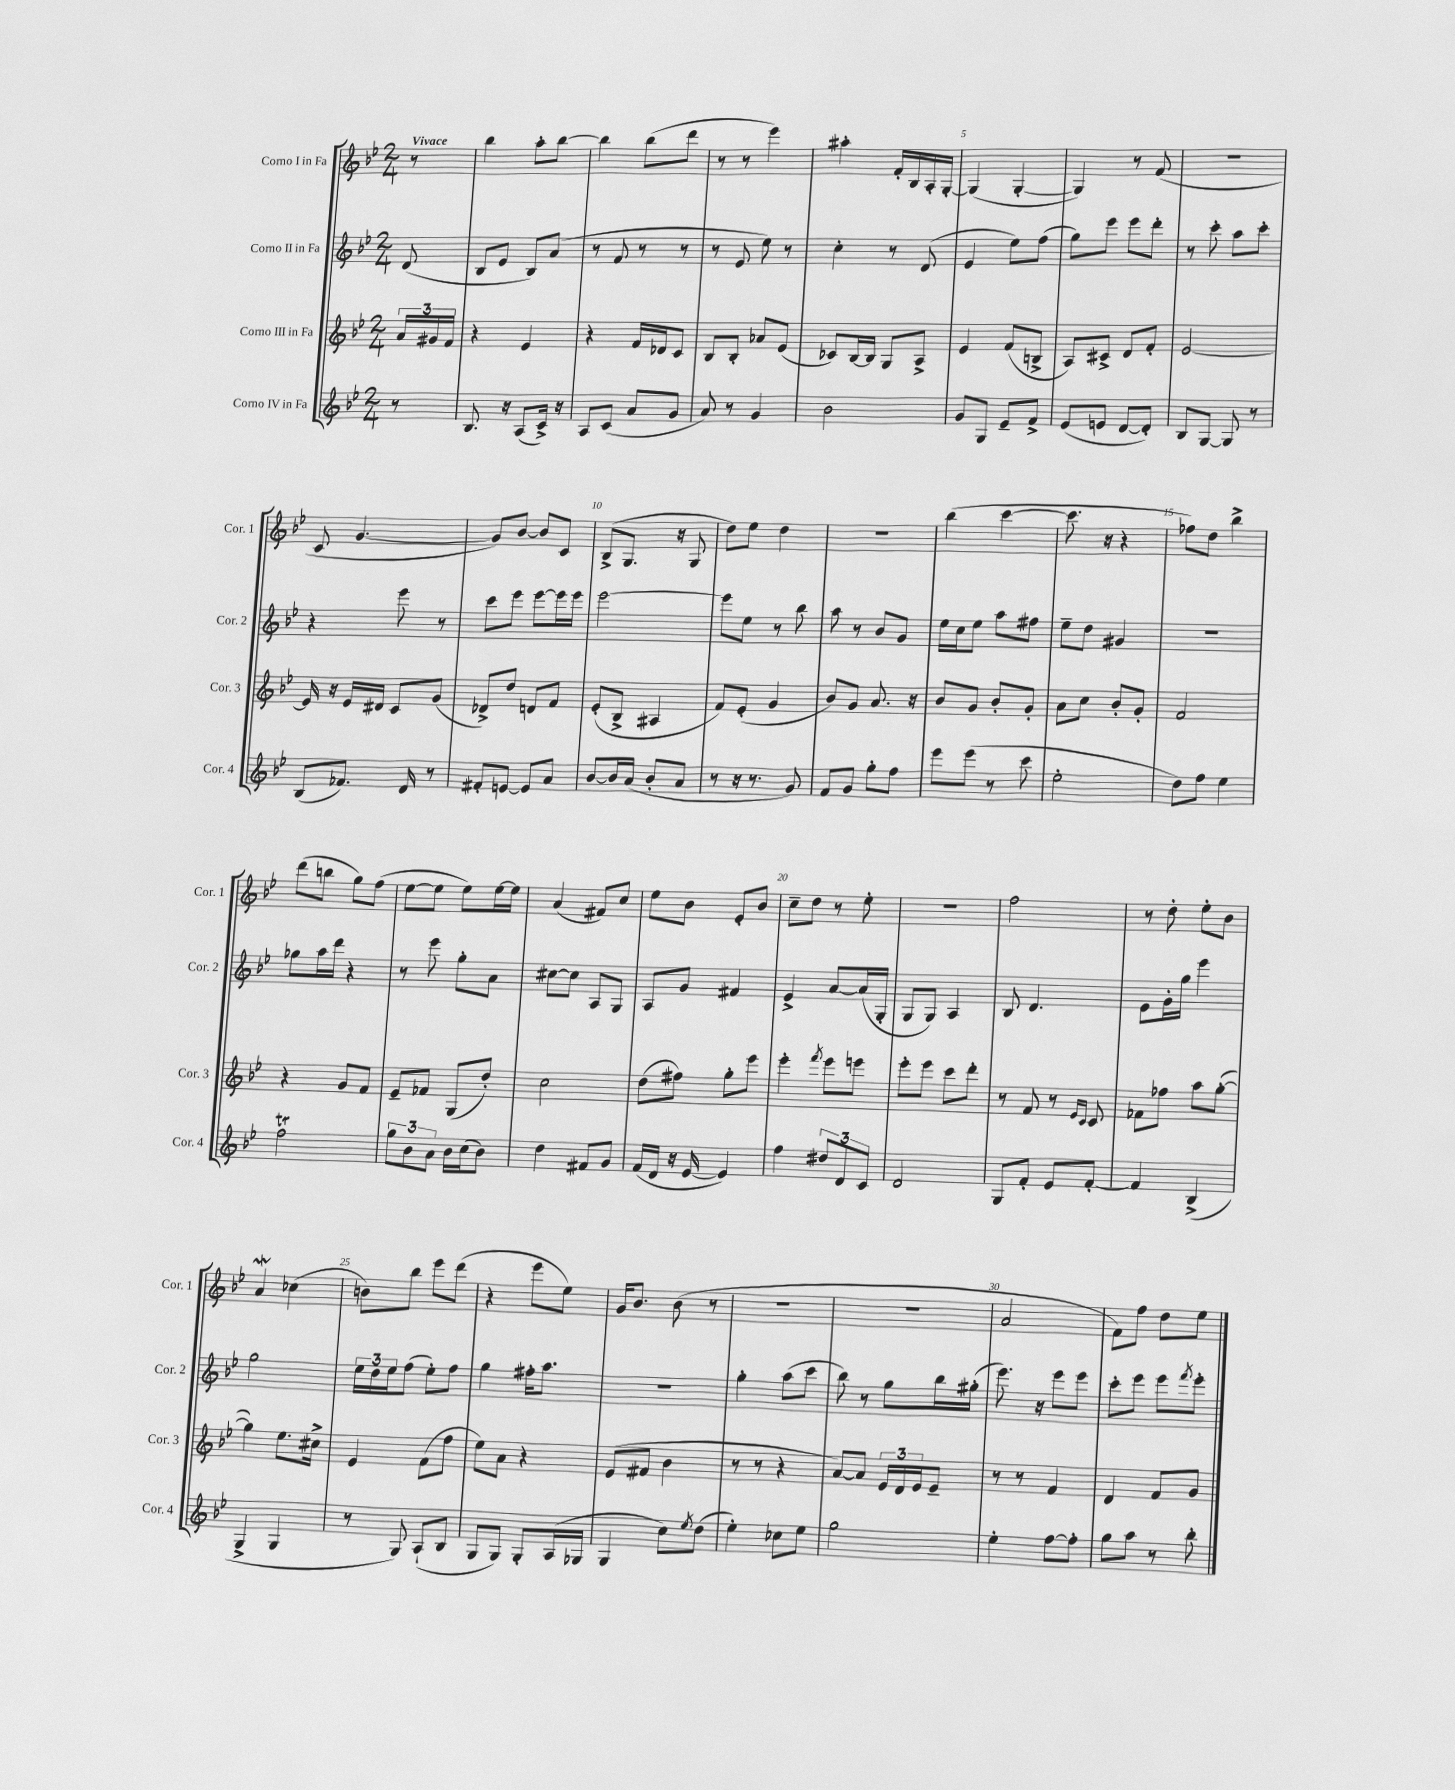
<<
\new StaffGroup <<
\new Staff = "s0" \with { instrumentName = "Corno I in Fa" shortInstrumentName = "Cor. 1" } {
    \clef treble \key bes \major \numericTimeSignature \time 2/4 \partial 8 \tempo "Vivace"
    r8 |
    bes''4 a''8-. bes''8~ |
    bes''4 bes''8( d'''8 |
    r8 r8 ees'''4) |
    ais''4-. f'16-. bes16 a16-. g16~-. |
    g4( g4~-. |
    g4) r8 f'8( |
    r2 |
    c'8 g'4.~ |
    g'8) bes'8~ bes'8 c'8 |
    bes8->( g8. r16 g8 |
    d''8) ees''8 d''4 |
    R2 |
    bes''4( c'''4~ |
    c'''8. r16 r4 |
    fes''8) d''8 bes''4-> |
    d'''8( b''8 g''8) f''8( |
    ees''8~ ees''8 ees''8) ees''16~ ees''16 |
    a'4( fis'8) c''8 |
    ees''8 bes'8 ees'8-. bes'8 |
    c''8-- d''8 r8 ees''8-. |
    r2 |
    f''2 |
    r8 d''8-. ees''8-. bes'8 |
    a'4\mordent ces''4( |
    b'8) bes''8 ees'''8 d'''8( |
    r4 ees'''8 ees''8) |
    g'16 bes'8. bes'8( r8 |
    r2 |
    r2 |
    a'2 |
    f'8) f''8 d''8 ees''8 \bar "|." |
}
\new Staff = "s1" \with { instrumentName = "Corno II in Fa" shortInstrumentName = "Cor. 2" } {
    \clef treble \key bes \major \numericTimeSignature \time 2/4 \partial 8
    d'8( |
    bes8 ees'8 bes8) a'8( |
    r8 f'8 r8 r8 |
    r8 ees'8 ees''8) r8 |
    c''4-. r8 d'8( |
    ees'4 ees''8) f''8( |
    g''8) ees'''8 ees'''8 d'''8-. |
    r8 c'''8-. a''8 c'''8-. |
    r4 ees'''8 r8 |
    c'''8 ees'''8 ees'''8~ ees'''16 ees'''16 |
    ees'''2~ |
    ees'''8 ees''8 r8 bes''8 |
    a''8 r8 bes'8 g'8 |
    ees''16 c''16 ees''8 a''8 fis''8 |
    ees''8-- d''8 gis'4 |
    R2 |
    ges''8 a''16 d'''16 r4 |
    r8 ees'''8 g''8-. a'8 |
    cis''8~ cis''8 a8 g8 |
    a8 g'8 fis'4 |
    ees'4-> a'8~ a'16( g16-. |
    g8 g8) a4 |
    bes8 d'4. |
    ees'8 g'16-. g''16 ees'''4 |
    g''2 |
    \tuplet 3/2 { ees''16 d''16 ees''16 } f''8( ees''8-.) f''8 |
    g''4 fis''16-. a''8. |
    r2 |
    g''4-. a''8( c'''8 |
    bes''8) r8 g''8 bes''16 gis''16-.( |
    ees'''8.) r16 ees'''8 ees'''8 |
    c'''8-. ees'''8 ees'''8 \acciaccatura { f'''8 } ees'''8-. \bar "|." |
}
\new Staff = "s2" \with { instrumentName = "Corno III in Fa" shortInstrumentName = "Cor. 3" } {
    \clef treble \key bes \major \numericTimeSignature \time 2/4 \partial 8
    \tuplet 3/2 { a'16 gis'16 f'16 } |
    r4 ees'4 |
    r4 f'16 des'16 c'8 |
    bes8 bes8-. aes'8 ees'8( |
    ces'8) bes16~ bes16 g8 a8-> |
    ees'4 f'8( b8-> |
    a8) cis'8-> d'8 f'8-. |
    ees'2~ |
    ees'16 r16 ees'16 dis'16 c'8 g'8( |
    des'8->) d''8 d'8 f'8 |
    ees'8-.( bes8-> ais4 |
    f'8) ees'8-.( g'4 |
    bes'8) g'8 a'8. r16 |
    bes'8 g'8 bes'8-. g'8-. |
    a'8 c''8 bes'8-. g'8-. |
    f'2 |
    r4 g'8 f'8 |
    ees'8-- fes'8 g8( d''8-.) |
    c''2 |
    d''8( fis''8) g''8-. ees'''8 |
    ees'''4-. \acciaccatura { f'''8 } ees'''8 e'''8 |
    ees'''8-. ees'''8 c'''8 d'''8-. |
    r8 f'8 r8 \grace { ees'16 c'16 } c'8 |
    fes'8 fes''8 a''8 g''8~-.( |
    g''4) ees''8. cis''16-> |
    ees'4 f'8( f''8 |
    ees''8) a'8 r4 |
    ees'8( fis'8 bes'4 |
    r8 r8 r4 |
    a'8~) a'8 \tuplet 3/2 { ees'16 d'16 ees'16 } ees'8-- |
    r8 r8 f'4 |
    d'4 f'8 g'8 \bar "|." |
}
\new Staff = "s3" \with { instrumentName = "Corno IV in Fa" shortInstrumentName = "Cor. 4" } {
    \clef treble \key bes \major \numericTimeSignature \time 2/4 \partial 8
    r8 |
    bes8. r16 a8( c'16->) r16 |
    a8 c'8( a'8 g'8 |
    a'8) r8 g'4 |
    bes'2 |
    g'8 g8 ees'8-- f'8-> |
    ees'8( e'8 d'8~ d'8-.) |
    bes8 g8~ g8 r8 |
    bes8( fes'8.) d'16 r8 |
    fis'8-. e'8~ e'8 a'8 |
    bes'8~ bes'16 a'16( bes'8-. a'8 |
    r8 r16 r8. g'8) |
    f'8 g'8 g''8-. f''8 |
    ees'''8 ees'''8( r8 c'''8 |
    ees''2-. |
    d''8) f''8 ees''4 |
    f''2\trill |
    \tuplet 3/2 { g''8 bes'8 a'8 } bes'16 c''16( bes'8) |
    d''4 fis'8 g'8 |
    f'16( d'16 r16 ees'16~ ees'4) |
    f''4 \tuplet 3/2 { dis''8 d'8 c'8 } |
    d'2 |
    g8 f'8-. ees'8 f'8~-. |
    f'4 bes4->( |
    g4-> g4 |
    r8 g8) a8-!( bes8 |
    g8 g8) g8-. a16( ges16 |
    g4 c''8) \acciaccatura { ees''8 } d''8( |
    ees''4-.) ces''8 ees''8 |
    g''2 |
    ees''4-. f''8~ f''8-. |
    g''8 a''8 r8 bes''8-. \bar "|." |
}
>>
>>
\layout { \context { \Score \override BarNumber.break-visibility = ##(#f #t #t) barNumberVisibility = #(every-nth-bar-number-visible 5) } }
